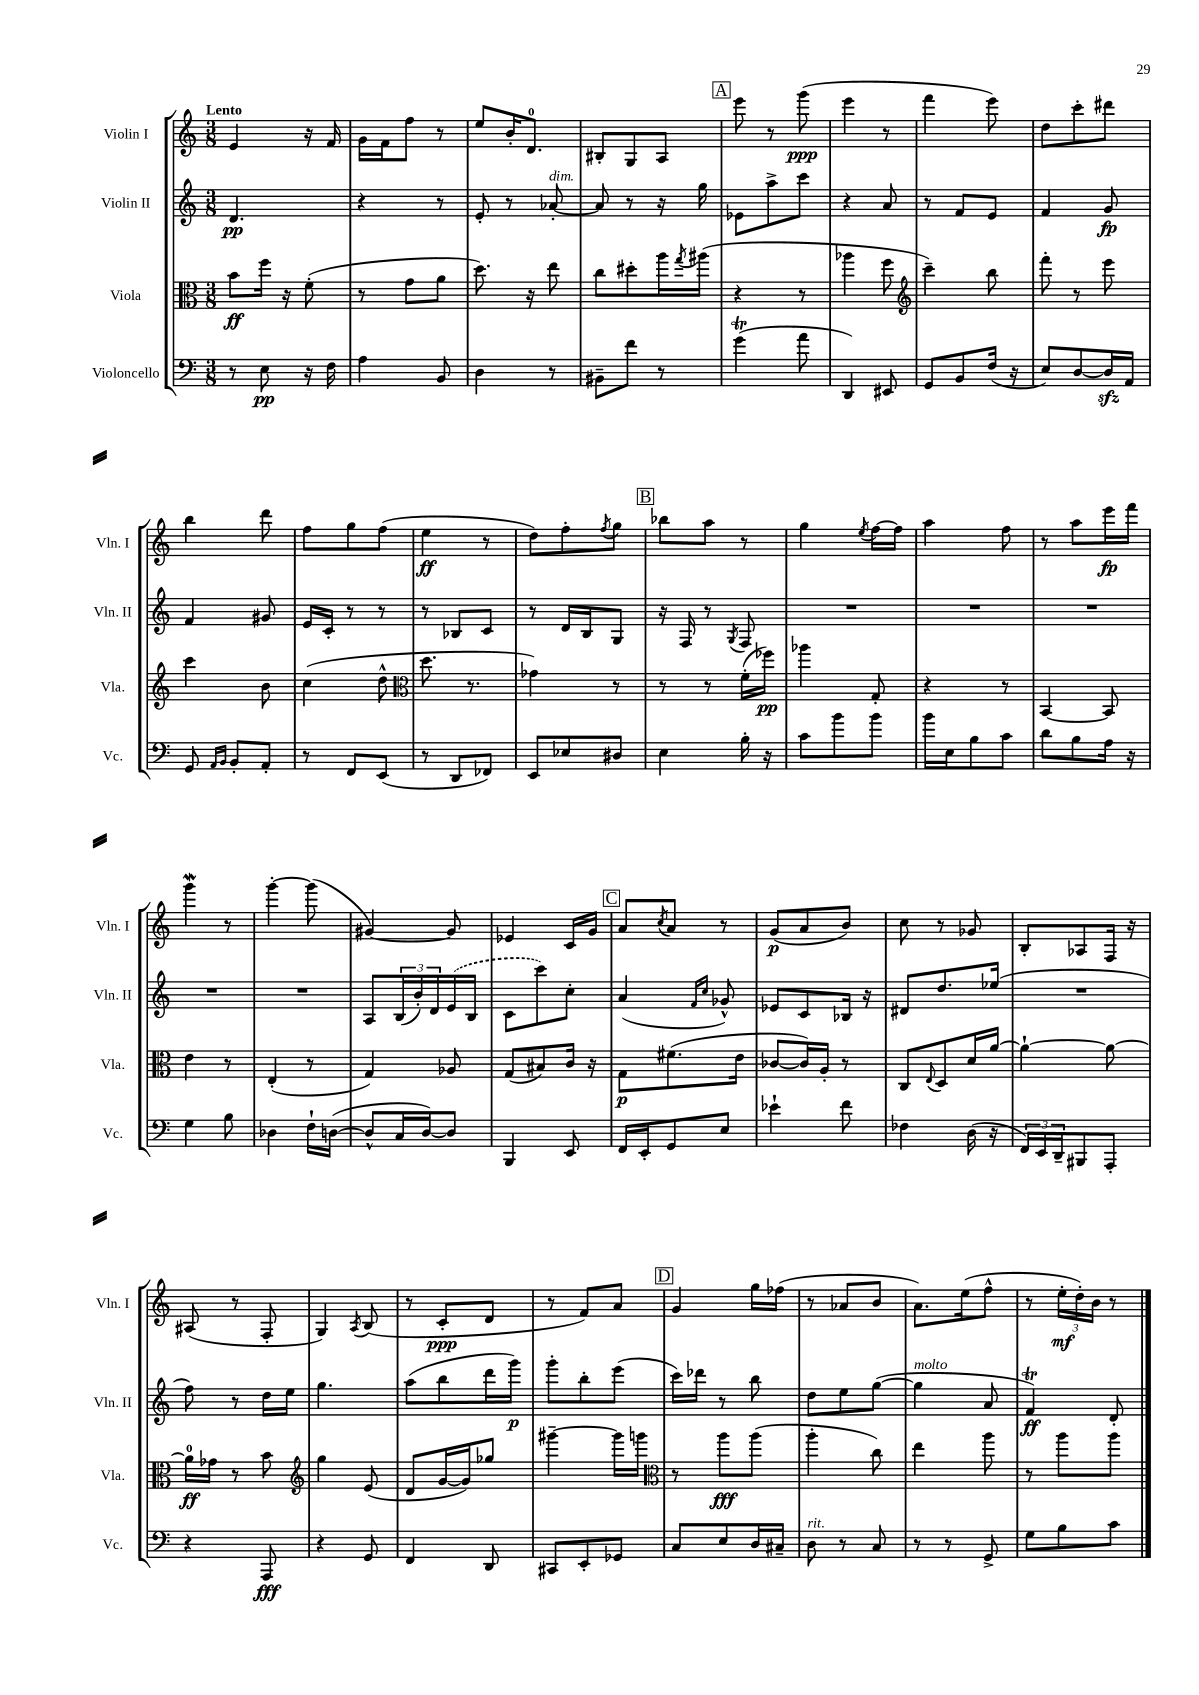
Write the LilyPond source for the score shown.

<<
\new StaffGroup <<
\new Staff = "s0" \with { instrumentName = "Violin I" shortInstrumentName = "Vln. I" } {
    \clef treble \key c \major \numericTimeSignature \time 3/8 \tempo "Lento"
    e'4 r16 f'16 |
    g'16 f'16 f''8 r8 |
    e''8 b'16-. d'8.-0 |
    bis8-. g8 a8 |
    \mark \markup { \box "A" } e'''8 r8 g'''8\ppp( |
    e'''4 r8 |
    f'''4 e'''8) |
    d''8 c'''8-. dis'''8 |
    b''4 d'''8 |
    f''8 g''8 f''8( |
    e''4\ff r8 |
    d''8) f''8-. \acciaccatura { f''8 } g''8 |
    \mark \markup { \box "B" } bes''8 a''8 r8 |
    g''4 \acciaccatura { e''8 } f''16~ f''16 |
    a''4 f''8 |
    r8 a''8 e'''16\fp f'''16 |
    g'''4\mordent r8 |
    g'''4~-. g'''8( |
    gis'4~) gis'8 |
    ees'4 c'16 g'16 |
    \mark \markup { \box "C" } a'8 \acciaccatura { c''8 } a'8 r8 |
    g'8\p( a'8 b'8) |
    c''8 r8 ges'8 |
    b8-. aes8 f16 r16 |
    ais8( r8 f8-. |
    g4) \acciaccatura { a8 } b8( |
    r8 c'8-.\ppp d'8 |
    r8 f'8) a'8 |
    \mark \markup { \box "D" } g'4 g''16 fes''16( |
    r8 aes'8 b'8 |
    a'8.) e''16( f''8-^ |
    r8 \tuplet 3/2 { e''16-.\mf d''16-.) b'16 } r8 \bar "|." |
}
\new Staff = "s1" \with { instrumentName = "Violin II" shortInstrumentName = "Vln. II" } {
    \clef treble \key c \major \numericTimeSignature \time 3/8
    d'4.\pp |
    r4 r8 |
    e'8-. r8 aes'8~-.^\markup { \italic "dim." } |
    aes'8 r8 r16 g''16 |
    \mark \markup { \box "A" } ees'8 a''8-> c'''8 |
    r4 a'8 |
    r8 f'8 e'8 |
    f'4 g'8\fp |
    f'4 gis'8 |
    e'16 c'16-. r8 r8 |
    r8 bes8 c'8 |
    r8 d'16 b16 g8 |
    \mark \markup { \box "B" } r16 f16 r8 \acciaccatura { g8 } f8 |
    R4. |
    R4. |
    R4. |
    R4. |
    R4. |
    a8 \tuplet 3/2 { b16( b'16-.) d'16 } \once \slurDashed e'16( b16 |
    c'8 c'''8) c''8-. |
    \mark \markup { \box "C" } a'4( \grace { f'16 c''16 } ges'8-^) |
    ees'8 c'8 bes16 r16 |
    dis'8 d''8. ees''16( |
    R4. |
    f''8) r8 d''16 e''16 |
    g''4. |
    a''8( b''8 d'''16 g'''16\p) |
    g'''8-. b''8-. e'''8( |
    \mark \markup { \box "D" } c'''16) des'''16 r8 b''8 |
    d''8 e''8 g''8~( |
    g''4^\markup { \italic "molto" } a'8 |
    f'4\trill\ff) d'8-. \bar "|." |
}
\new Staff = "s2" \with { instrumentName = "Viola" shortInstrumentName = "Vla." } {
    \clef alto \key c \major \numericTimeSignature \time 3/8
    b'8\ff f''16 r16 f'8-.( |
    r8 g'8 a'8 |
    d''8.) r16 e''8 |
    c''8 dis''8-. a''16 \acciaccatura { g''8 } ais''16( |
    \mark \markup { \box "A" } r4 r8 |
    aes''4 f''8 |
    \clef treble c'''4--) b''8 |
    f'''8-. r8 e'''8 |
    c'''4 b'8 |
    c''4( d''8-^ |
    \clef alto d''8. r8. |
    ges'4) r8 |
    \mark \markup { \box "B" } r8 r8 f'16-.( fes''16\pp) |
    aes''4 g8-. |
    r4 r8 |
    b,4~ b,8 |
    e'4 r8 |
    e4-.( r8 |
    g4) aes8 |
    g8( bis8) c'16 r16 |
    \mark \markup { \box "C" } g8\p fis'8.( e'16 |
    ces'8~ ces'16) a16-. r8 |
    c8 \appoggiatura { e8 } d8 d'16 a'16~ |
    a'4~-! a'8~ |
    a'16-0\ff ges'16 r8 b'8 |
    \clef treble g''4 e'8( |
    d'8 g'16~ g'16) ges''8 |
    gis'''4~-- gis'''16 g'''16 |
    \mark \markup { \box "D" } \clef alto r8 a''8\fff a''8( |
    a''4-. c''8) |
    e''4 a''8 |
    r8 a''8 a''8 \bar "|." |
}
\new Staff = "s3" \with { instrumentName = "Violoncello" shortInstrumentName = "Vc." } {
    \clef bass \key c \major \numericTimeSignature \time 3/8
    r8 e8\pp r16 f16 |
    a4 b,8 |
    d4 r8 |
    bis,8-- f'8 r8 |
    \mark \markup { \box "A" } g'4\trill( a'8 |
    d,4) eis,8 |
    g,8 b,8 f16( r16 |
    e8) d8~ d16\sfz a,16 |
    g,8 \grace { a,16 b,16 } b,8-. a,8-. |
    r8 f,8 e,8( |
    r8 d,8 fes,8) |
    e,8 ees8 dis8 |
    \mark \markup { \box "B" } e4 b16-. r16 |
    c'8 b'8 b'8 |
    b'16 e16 b8 c'8 |
    d'8 b8 a16 r16 |
    g4 b8 |
    des4 f16-! d16~( |
    d8-^ c16 d16~) d8 |
    b,,4 e,8 |
    \mark \markup { \box "C" } f,16 e,16-. g,8 e8 |
    ees'4-! f'8 |
    fes4 d16( r16 |
    \tuplet 3/2 { f,16) e,16 d,16-- } bis,,8 a,,8-. |
    r4 a,,8\fff |
    r4 g,8 |
    f,4 d,8 |
    cis,8 e,8-. ges,8 |
    \mark \markup { \box "D" } c8 e8 d16 cis16-- |
    d8^\markup { \italic "rit." } r8 c8 |
    r8 r8 g,8-> |
    g8 b8 c'8 \bar "|." |
}
>>
>>
\layout { \context { \Score \remove "Bar_number_engraver" } }
